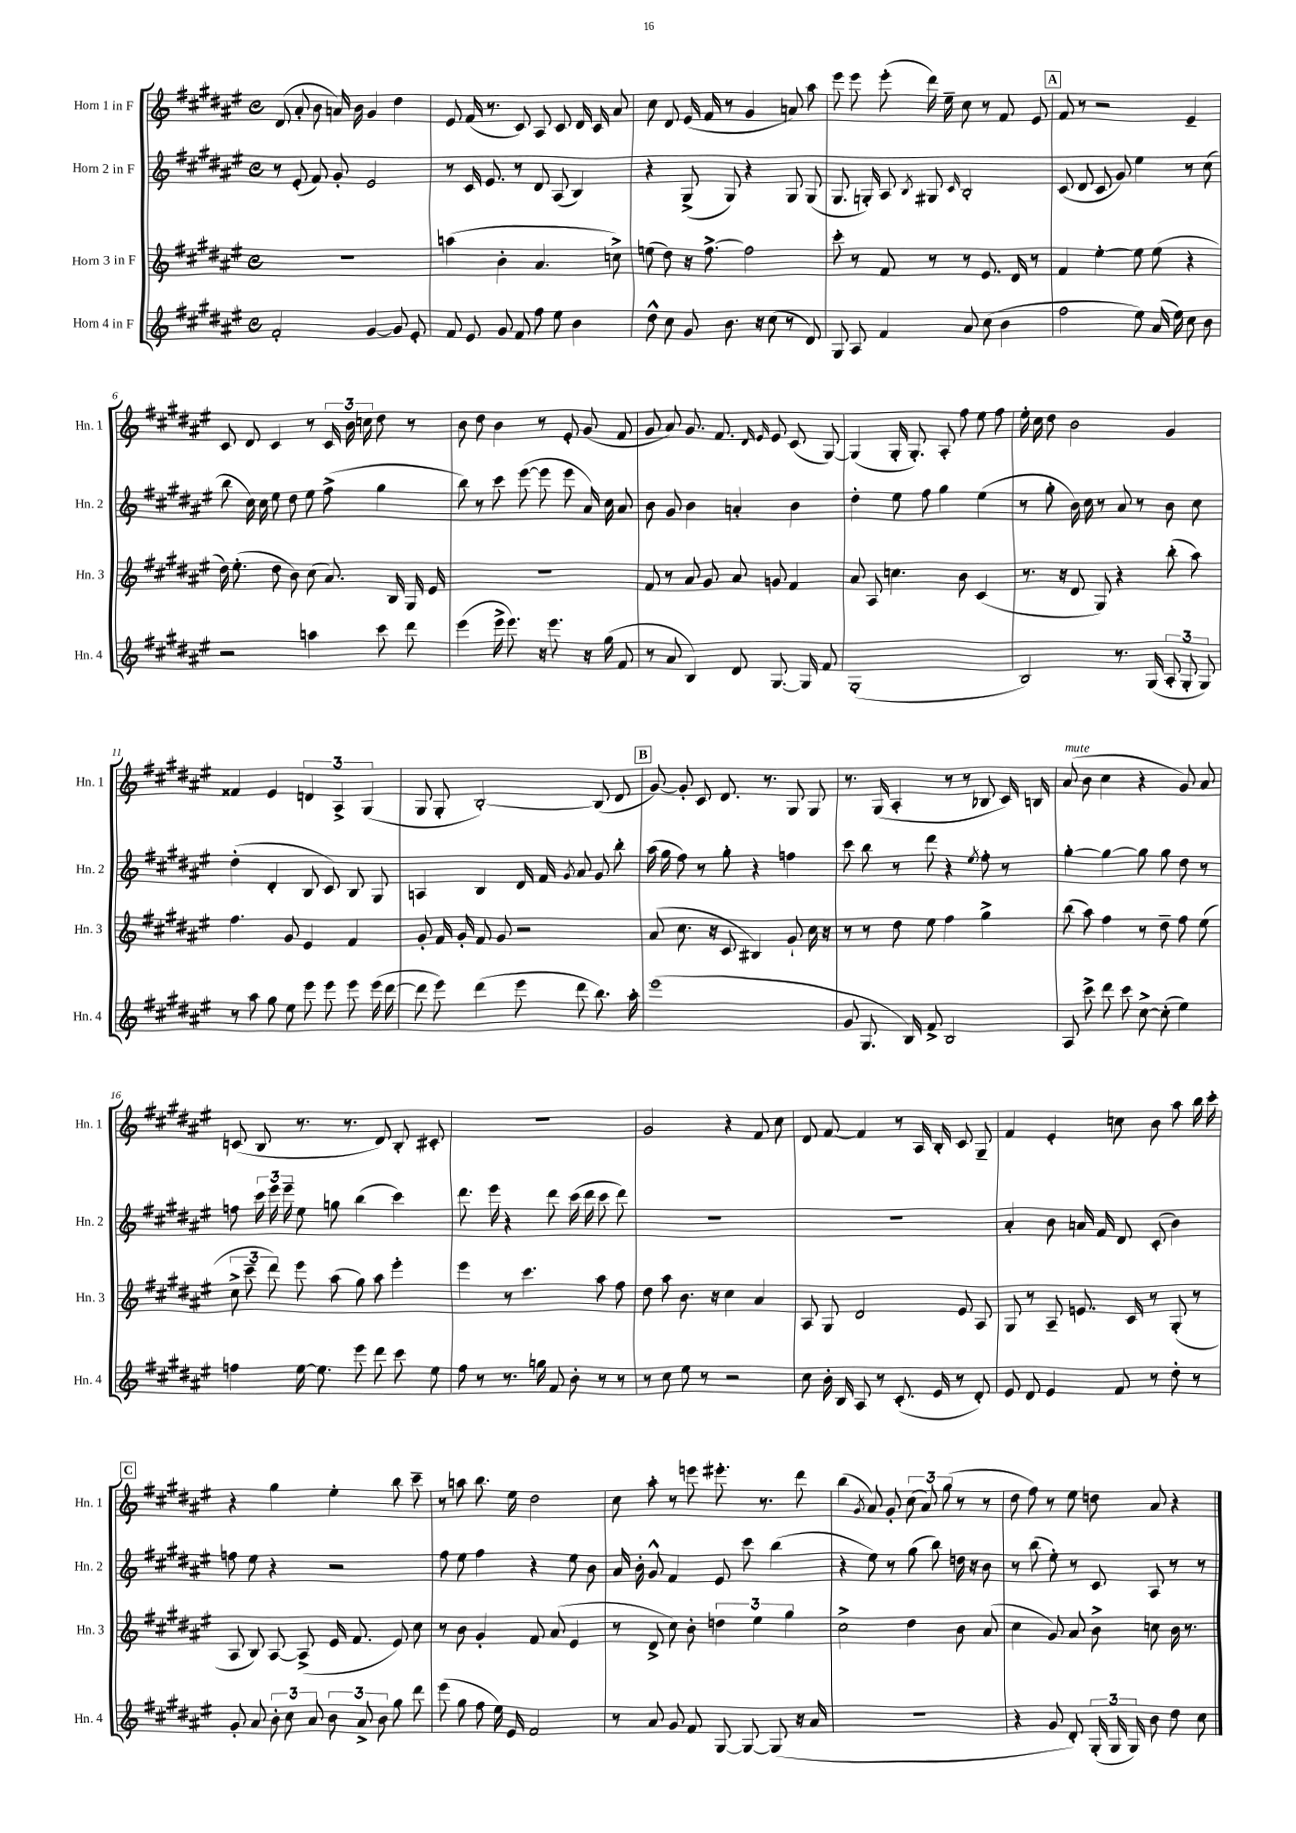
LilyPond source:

<<
\new StaffGroup <<
\new Staff = "s0" \with { instrumentName = "Horn 1 in F" shortInstrumentName = "Hn. 1" } {
    \clef treble \key fis \major \defaultTimeSignature \time 4/4
    \autoBeamOff dis'8( ais'8-. b'8 a'16) b'16 gis'4 dis''4 |
    eis'8 fis'16( r8. cis'8) ais8 cis'8 dis'16 cis'16 ais'8 |
    cis''8 dis'8 eis'16( fis'16 r8 gis'4 a'8) ais''8 |
    eis'''8 eis'''8 eis'''8-.( dis'''16) eis''16-- cis''8 r8 fis'8 eis'8 |
    \mark \markup { \box "A" } fis'8 r8 r2 eis'4-- |
    cis'8 dis'8 cis'4 r8 \tuplet 3/2 { cis'16 b'16 c''16 } dis''8 r8 |
    b'8 dis''8 b'4 r8 eis'8-. gis'8( fis'8 |
    gis'8 ais'8) gis'8. fis'8. \grace { dis'16 eis'16 } eis'8 cis'8( gis8~) |
    gis4( gis16-. gis8.-.) ais8-. fis''8 eis''8 fis''8 |
    eis''16-. cis''16 dis''8 b'2 gis'4 |
    fisis'4 eis'4 \tuplet 3/2 { d'4 ais4-> gis4( } |
    gis8 gis8-. b2~-.) b8( dis'8 |
    \mark \markup { \box "B" } gis'8~) gis'8-. cis'8 dis'8. r8. gis8 gis8 |
    r8. gis16( ais4-. r8 r8 bes8 cis'16) b16 |
    ais'8^\markup { \italic "mute" }( b'8 cis''4 r4 gis'8) ais'8 |
    c'8( b8 r8. r8. dis'8) b8-. cis'8-. |
    R1 |
    gis'2 r4 fis'8 cis''8 |
    dis'8 fis'8~ fis'4 r8 ais16 b16-. cis'8 gis8-- |
    fis'4 eis'4-. c''8 b'8 ais''8 b''16 cis'''16-. |
    \mark \markup { \box "C" } r4 gis''4 eis''4-. b''8 cis'''8-- |
    r8 a''8 b''8. eis''16 dis''2 |
    cis''8 ais''8-. r8 e'''8 eis'''8.-. r8. dis'''8 |
    b''4( \acciaccatura { gis'8 } ais'8) gis'8-. \tuplet 3/2 { cis''8( ais'8) gis''8( } r8 r8 |
    dis''8 fis''8) r8 eis''8 d''8 ais'8 r4 \bar "|." |
}
\new Staff = "s1" \with { instrumentName = "Horn 2 in F" shortInstrumentName = "Hn. 2" } {
    \clef treble \key fis \major \defaultTimeSignature \time 4/4
    \autoBeamOff r8 eis'8-.( fis'8) gis'8-. eis'2 |
    r8 cis'16 eis'8. r8 dis'8 ais8( b4) |
    r4 gis8->( gis8) r4 gis8 gis8( |
    gis8. g16-.) ais8 \acciaccatura { b8 } gis8 \grace { cis'16 } b2-. |
    \mark \markup { \box "A" } cis'8( dis'8 cis'8 gis'8) eis''4 r8 cis''8( |
    b''8 cis''16) cis''16 eis''8 dis''8 eis''8 fis''8->( gis''4 |
    b''8) r8 cis'''8 eis'''8~( eis'''8 eis'''8 ais'16) cis''16 ais'8 |
    b'8 gis'8 b'4 a'4-. b'4 |
    dis''4-. eis''8 fis''8 gis''4 eis''4( |
    r8 gis''8-. b'16) cis''16 r8 ais'8 r8 b'8 cis''8 |
    dis''4-.( dis'4-. b8 cis'8) b8 gis8 |
    a4 b4 dis'16 fis'16 \acciaccatura { gis'8 } ais'8 gis'8 b''8-. |
    \mark \markup { \box "B" } ais''16( gis''16 fis''8) r8 gis''8-. r4 f''4 |
    cis'''8 b''8 r8 dis'''8 r4 \acciaccatura { eis''8 } fis''8-. r8 |
    gis''4~-. gis''4~ gis''8 gis''8 dis''8 r8 |
    f''8 \tuplet 3/2 { cis'''16 eis'''16 eis'''16-- } eis''8 g''8 b''4( cis'''4) |
    dis'''8. eis'''16 r4 dis'''8 cis'''16( dis'''16 cis'''8 dis'''8) |
    R1 |
    R1 |
    ais'4-. b'8 a'16 fis'16 dis'8 cis'8-.( b'4) |
    \mark \markup { \box "C" } f''8 eis''8 r4 r2 |
    fis''8 eis''8 fis''4 r4 eis''8 b'8 |
    ais'16 b'16-. gis'8-^ fis'4 eis'8 cis'''8 b''4( |
    r4 eis''8) r8 gis''8( b''8) d''16 r16 b'8 |
    r8 b''8( eis''8-.) r8 cis'8 ais8 r8 r8 \bar "|." |
}
\new Staff = "s2" \with { instrumentName = "Horn 3 in F" shortInstrumentName = "Hn. 3" } {
    \clef treble \key fis \major \defaultTimeSignature \time 4/4
    \autoBeamOff R1 |
    a''4( b'4-. ais'4. c''8->) |
    e''8( dis''8) r16 fis''8.~-> fis''2 |
    cis'''8-. r8 fis'8 r8 r8 eis'8. dis'16 r8 |
    \mark \markup { \box "A" } fis'4 eis''4~-. eis''8 eis''8( r4 |
    dis''16) eis''8.-.( dis''8 b'8) cis''8( ais'8.) b16 gis16 eis'16 |
    R1 |
    fis'8 r8 ais'8 gis'8 ais'8 g'8 fis'4 |
    ais'8 ais8 c''4. b'8 cis'4( |
    r8. r16 dis'8 gis8) r4 b''8-.( ais''8) |
    fis''4. gis'8 eis'4 fis'4 |
    gis'8-. fis'16 gis'16-. fis'8 gis'8 r2 |
    \mark \markup { \box "B" } ais'8( cis''8. r16 cis'8 bis4) gis'8-! cis''16 r16 |
    r8 r8 dis''8 eis''8 fis''4 gis''4-> |
    b''8( ais''8) fis''4 r8 dis''8-- fis''8 eis''8( |
    \tuplet 3/2 { cis''8-> cis'''8-- dis'''8) } eis'''8 ais''8( gis''8) ais''8 eis'''4-. |
    eis'''4 r8 cis'''4. ais''8 fis''8 |
    dis''8 ais''8 b'8. r16 cis''4 ais'4 |
    ais8 gis8 dis'2 eis'8 ais8 |
    gis8 r8 ais8-- e'8. cis'16 r8 gis8-.( r8 |
    \mark \markup { \box "C" } ais8 b8) ais8~ ais8->( eis'16 fis'8. eis'8) cis''8 |
    r8 b'8 gis'4-. fis'8 ais'8( eis'4 |
    r8 dis'8-> cis''8) b'8-. \tuplet 3/2 { d''4 eis''4 gis''4 } |
    cis''2-> dis''4 b'8 ais'8( |
    cis''4 gis'8) ais'8 b'8-> c''8 b'16 r8. \bar "|." |
}
\new Staff = "s3" \with { instrumentName = "Horn 4 in F" shortInstrumentName = "Hn. 4" } {
    \clef treble \key fis \major \defaultTimeSignature \time 4/4
    \autoBeamOff fis'2-. gis'4~ gis'8 eis'8-. |
    fis'8 eis'8 gis'8 fis'8 fis''8 eis''8 b'4 |
    dis''8-^ cis''8 gis'8 b'8. r16 cis''8( r8 dis'8) |
    gis8 ais8 fis'4 ais'8 cis''8( b'4 |
    \mark \markup { \box "A" } fis''2 eis''8) ais'16( eis''16) cis''8 b'8 |
    r2 a''4 cis'''8 dis'''8 |
    eis'''4( eis'''16-> eis'''8.) r16 eis'''8. r16 gis''16( fis'8 |
    r8 ais'8 b4) dis'8 gis8.~ gis16 fis'8 |
    gis1-.( |
    b2) r8. gis16( \tuplet 3/2 { ais8-. gis8-. gis8) } |
    r8 ais''8 gis''8 eis''8 eis'''8 eis'''8 eis'''8 eis'''16( dis'''16~ |
    dis'''8 eis'''8) dis'''4( eis'''8 dis'''8 b''8.) ais''16-. |
    \mark \markup { \box "B" } eis'''1( |
    gis'8 gis8. b16) fis'8-> b2 |
    ais8 cis'''8-> dis'''8 cis'''8 cis''8~-> cis''8-.( eis''4) |
    f''4 eis''16~ eis''8. eis'''8 dis'''8 cis'''8 eis''8 |
    fis''8 r8 r8. g''16 fis'8 b'8-. r8 r8 |
    r8 cis''8 eis''8 r8 r2 |
    cis''8 b'16-. b16 ais8 r8 cis'8.-.( eis'16 r8 dis'8-.) |
    eis'8 dis'8 eis'4 fis'8 r8 dis''8-. r8 |
    \mark \markup { \box "C" } gis'8-. ais'8 \tuplet 3/2 { b'8-. cis''8 ais'8 } \tuplet 3/2 { b'8 ais'8-> b'8 } gis''8 dis'''8 |
    eis'''8( gis''8 fis''8 eis''16) eis'16 fis'2 |
    r8 ais'8 gis'8 fis'8 gis8~ gis8~ gis8( r16 ais'16 |
    R1 |
    r4 gis'8 dis'8-.) \tuplet 3/2 { gis16-.( gis16 gis16) } b'8 dis''8 cis''8 \bar "|." |
}
>>
>>
